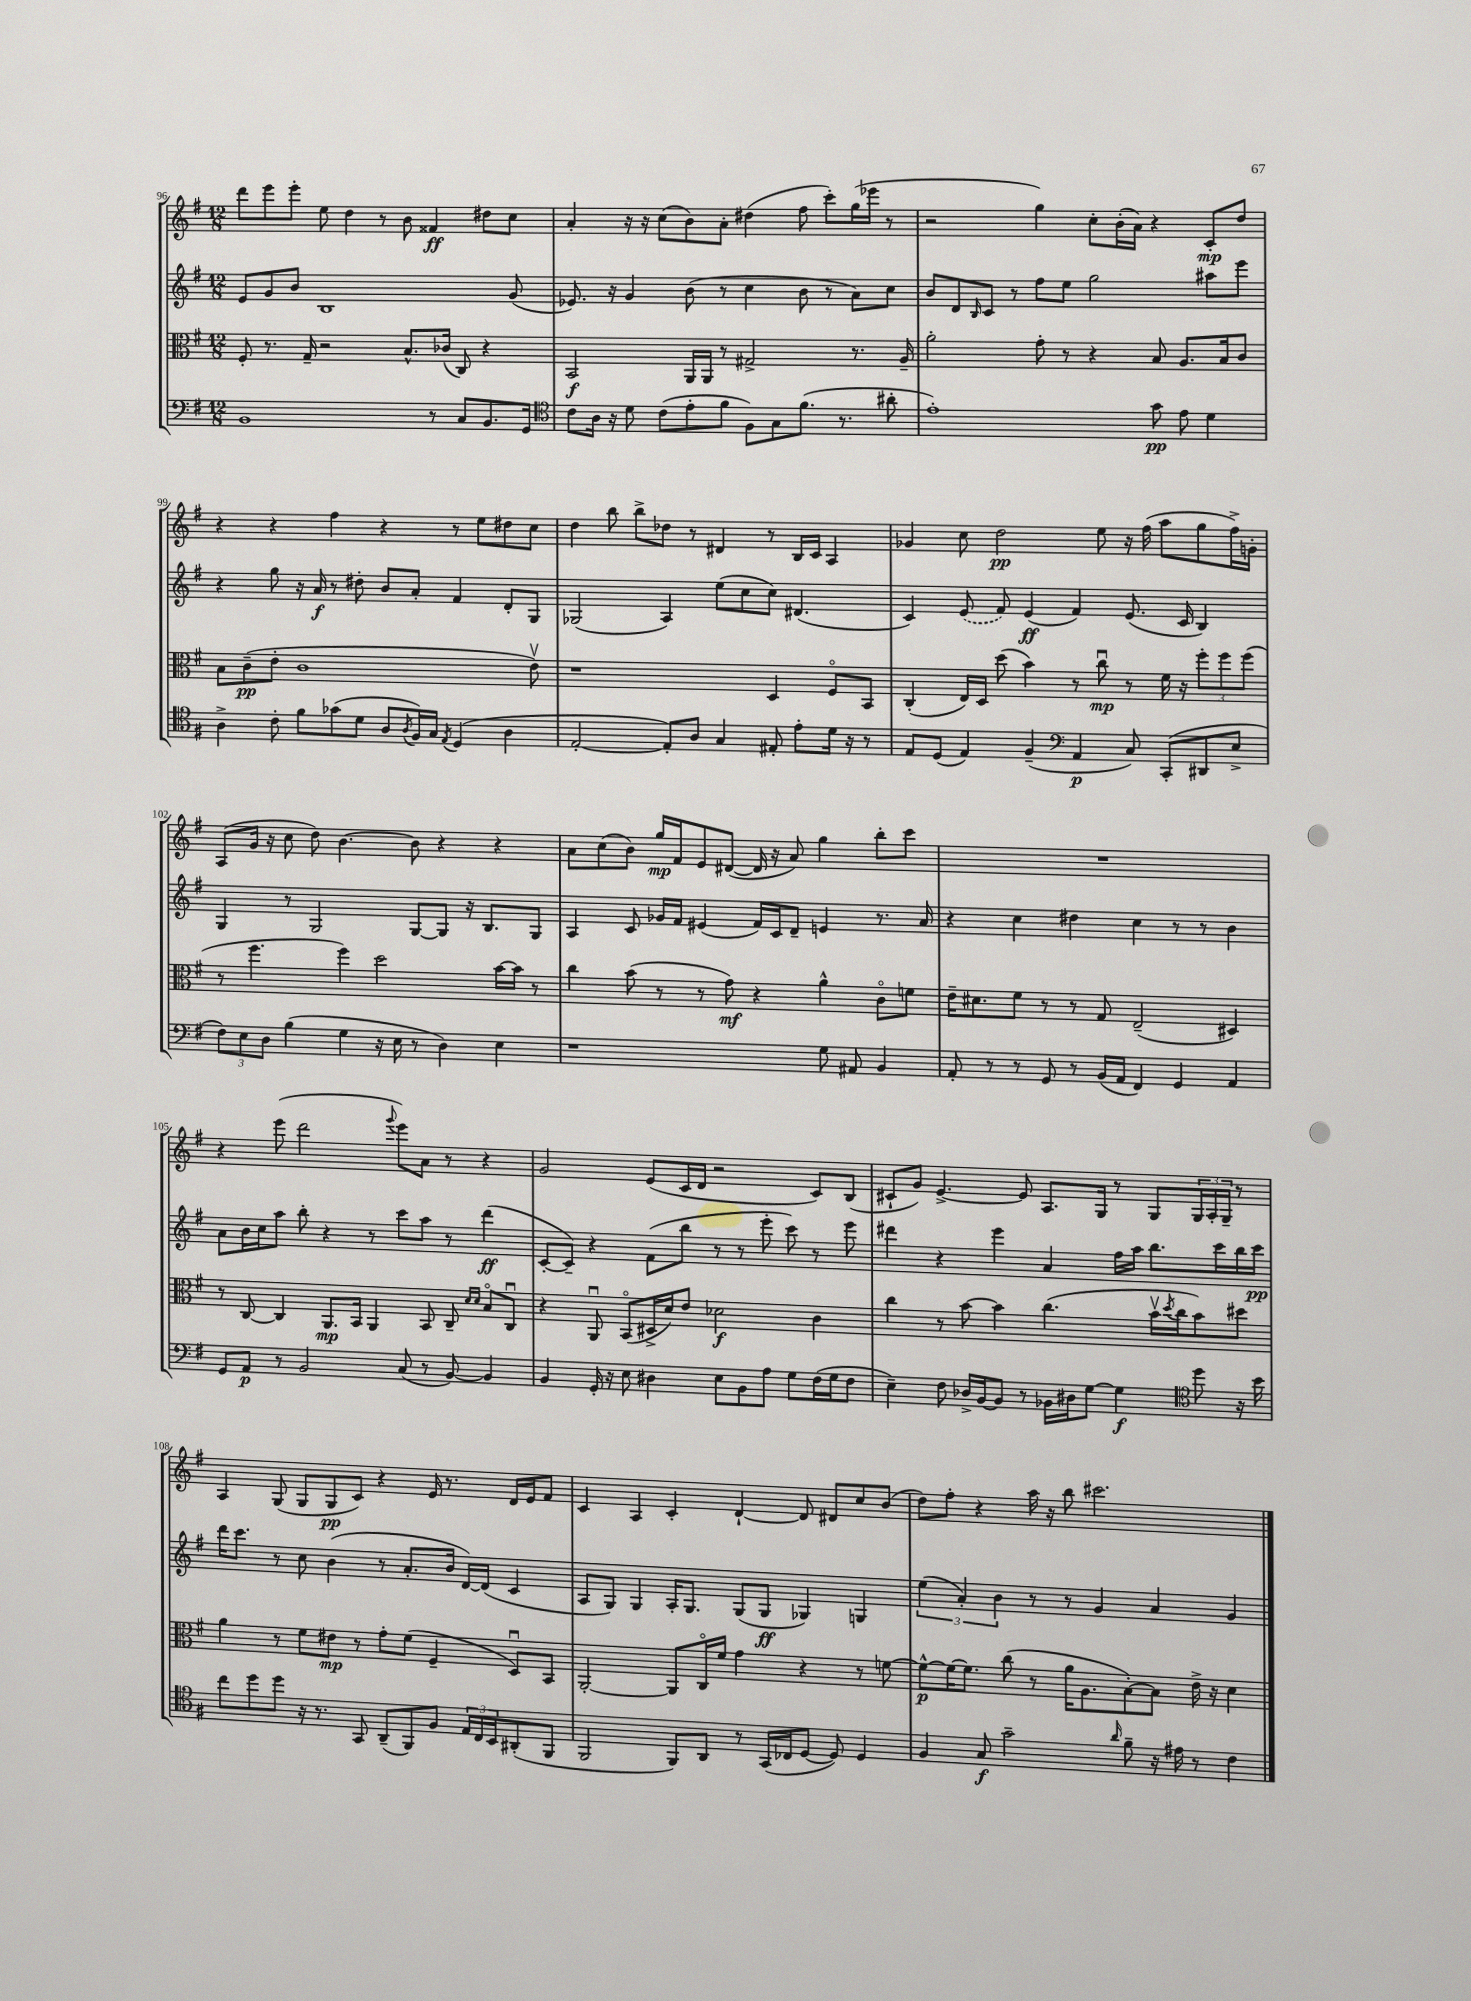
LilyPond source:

<<
\new StaffGroup <<
\new Staff = "s0" {
    \clef treble \key g \major \numericTimeSignature \time 12/8
    d'''8 e'''8 e'''8-. e''8 d''4 r8 b'8 fisis'4\ff dis''8 c''8 |
    a'4-. r16 r16 c''8( b'8) a'8-. dis''4( fis''8 c'''8-.) g''16( ees'''16 r8 |
    r2 g''4) c''8-. b'16-.( a'16) r4 c'8-.\mp d''8 |
    r4 r4 fis''4 r4 r8 e''8 dis''8 c''8 |
    d''4 b''8 b''8-> des''8 r8 dis'4 r8 b16 c'16 a4 |
    ges'4 c''8 d''2\pp e''8 r16 fis''16( a''8 g''8 fis''16->) g'16-. |
    a8( g'16 r16 c''8 d''8) b'4.~ b'8 r4 r4 |
    a'8 c''8( b'8) g''16\mp fis'16 e'8 dis'8~( dis'16 r16 a'8) g''4 b''8-. c'''8 |
    R1. |
    r4 e'''8( d'''2 \appoggiatura { g'''8 } e'''8) a'8 r8 r4 |
    g'2 e'8( c'16 d'16 r2 c'8) b8( |
    cis'8-! g'8) e'4.~-> e'8 a8. g16 r8 g8 \tuplet 3/2 { g16 a16-. g16-- } r8 |
    a4 g8( g8 g8\pp c'8) r4 e'16 r8. d'16 e'16 fis'8 |
    c'4 a4 c'4-. d'4~-! d'8 dis'8 c''8 b'8( |
    d''8) fis''8-. r4 a''16 r16 b''8 cis'''2. \bar "|." |
}
\new Staff = "s1" {
    \clef treble \key g \major \numericTimeSignature \time 12/8
    e'8 g'8 b'8 b1 g'8( |
    ees'8.) r16 g'4 b'8( r8 c''4 b'8 r8 a'8) c''8 |
    b'8 d'8 \grace { b16 } c'8 r8 fis''8 e''8 g''2 ais''8 e'''8 |
    r4 g''8 r16 a'16\f r8 dis''8-. b'8 a'8-. fis'4 d'8-. g8 |
    ges2( a4) e''8( c''8 c''8) dis'4.( |
    c'4) \once \slurDashed e'8( fis'8) e'4\ff( fis'4) e'8.( c'16 b4) |
    g4 r8 g2 g8~ g8 r16 b8. g8 |
    a4 c'8 ges'16 fis'16 eis'4( fis'16) c'16 d'8-- e'4 r8. a'16 |
    r4 c''4 dis''4 c''4 r8 r8 b'4 |
    a'8 b'16 c''16 a''8 b''8-. r4 r8 c'''8 a''8 r8 d'''4\ff( |
    c'8~-. c'8--) r4 fis'8( b''8 r8 r8 e'''8-. c'''8) r8 e'''8 |
    dis'''4 r4 e'''4 a'4 fis''16 a''16 b''8. c'''16 b''16 c'''16\pp |
    d'''16 c'''8. r8 c''8 b'4( r8 a'8.-. b'16 d'16~) d'16( c'4 |
    a8 g8) g4 a16-. g8. g8( g8\ff ges4) g4 |
    \tuplet 3/2 { e''4( a'4-.) b'4 } r8 r8 g'4 a'4 g'4 \bar "|." |
}
\new Staff = "s2" {
    \clef alto \key g \major \numericTimeSignature \time 12/8
    fis8-. r8. g16-- r2 b8.-^ ces'16( c8) r4 |
    b,2\f a,16 a,16 r8 gis2-> r8. a16-- |
    a'2-. g'8-. r8 r4 b8 a8. b16 c'8 |
    b8 c'8--\pp( e'8-. c'1 e'8\upbow) |
    r1 d4 fis8\flageolet b,8 |
    c4-.( e16) d16 d''8( b'4) r8 c''8\downbow\mp r8 fis'16 r16 \tuplet 3/2 { fis''8-. fis''8 fis''8( } |
    r8 fis''4. fis''4) d''2 b'16~ b'16 r8 |
    c''4 b'8( r8 r8 g'8\mf) r4 a'4-^ c'8\flageolet f'8 |
    e'16-- dis'8. fis'8 r8 r8 g8 e2--( dis4) |
    r8 c8~ c4 a,8.\mp b,16 a,4 b,8 c8-- \grace { d'16 d'16 } b8\flageolet c8\downbow |
    r4 a,8\downbow b,8\flageolet( dis16-> d'16) e'8 des'2\f c'4 |
    c''4 r8 b'8~ b'4 c''4.( b'16\upbow \acciaccatura { d''8 } c''16 b'8) dis''8 |
    a'4 r8 fis'8 eis'8\mp r8 g'8-. fis'8( fis4-- d8\downbow) b,8 |
    a,2~-. a,8 c16\flageolet fis'16 g'4 r4 r8 f'8~ |
    f'8~-^\p f'16~ f'8. c''8( r8 a'16 a8. b8~-.) b8 e'16-> r16 d'4 \bar "|." |
}
\new Staff = "s3" {
    \clef bass \key g \major \numericTimeSignature \time 12/8
    b,1 r8 c8 b,8. g,16 |
    \clef tenor c'8 a16 r16 d'8 c'8( e'8-. fis'8 fis8) g8 fis'8.( r8. ais'8-. |
    e'1-.) g'8\pp e'8 d'4 |
    a4-> c'8-. fis'8 ges'8( d'8 a8 \acciaccatura { a8 } fis16) g16 \acciaccatura { e8 } d4( a4 |
    e2~-. e8-.) a8 g4 eis8-. e'8-. d'16 r16 r8 |
    e8 d8( e4) fis4--( \clef bass a,4\p c8) c,8-.( dis,8 e8-> |
    \tuplet 3/2 { fis8) e8 d8 } b4( g4 r16 e16 r8 d4) e4 |
    r1 g8 ais,8 b,4 |
    a,8-. r8 r8 g,8 r8 b,16( a,16 fis,4) g,4 a,4 |
    g,8 a,8\p r8 b,2 c8( r8 b,8~) b,4 |
    b,4 g,16-. r16 e8 dis4 e8 b,8 a8 g8 fis16( g16 fis8 |
    e4--) fis8 des16-> b,16~ b,8 r8 bes,16 dis16 g8~ g4\f \clef tenor d''8 r16 b'16 |
    c''8 d''8 d''8 r16 r8. g,8 a,8--( fis,8) fis8 \tuplet 3/2 { e16 c16 b,16 } ais,8-.( fis,8 |
    fis,2 fis,8) a,8 r8 g,16( ces16 d8~ d8) d4 |
    fis4 g8\f g'2-- \grace { a'16 } fis'8-- r16 eis'16 r8 c'4 \bar "|." |
}
>>
>>
\layout { \context { \Score currentBarNumber = #96 } }
